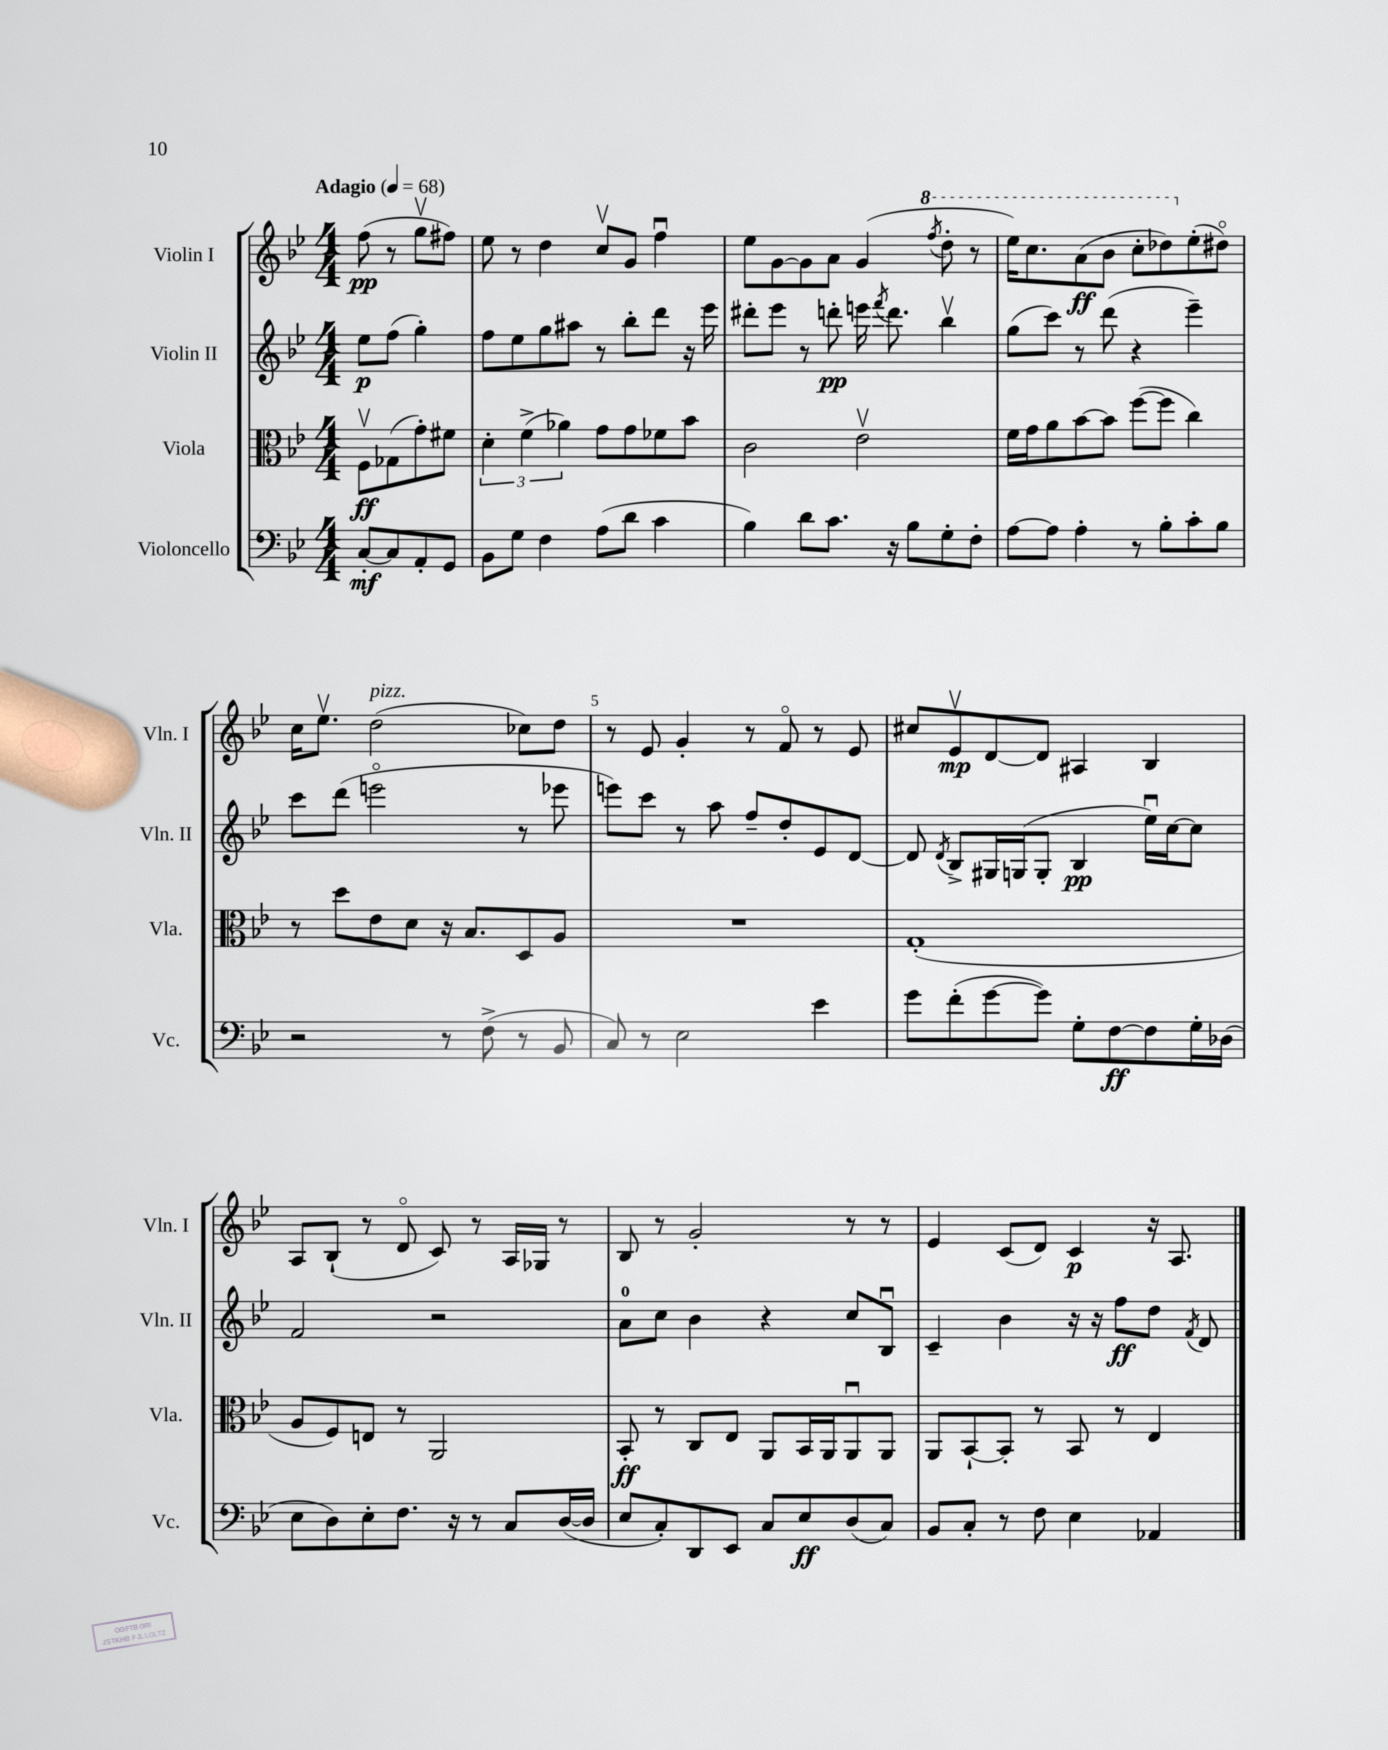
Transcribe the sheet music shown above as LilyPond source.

<<
\new StaffGroup <<
\new Staff = "s0" \with { instrumentName = "Violin I" shortInstrumentName = "Vln. I" } {
    \clef treble \key bes \major \numericTimeSignature \time 4/4 \partial 2 \tempo "Adagio" 4 = 68
    \autoBeamOff f''8\pp( r8 g''8[\upbow fis''8]) |
    ees''8 r8 d''4 c''8[\upbow g'8] f''4\downbow |
    ees''8[ g'8~ g'8 a'8] g'4( \ottava #1 \acciaccatura { f'''8 } d'''8-. r8 |
    ees'''16[) c'''8. a''8\ff( bes''8] c'''8[-. des'''8) \ottava #0 ees''8-.( dis''8]\flageolet) |
    c''16[ ees''8.]\upbow d''2^\markup { \italic "pizz." }( ces''8[) d''8] |
    r8 ees'8 g'4-. r8 f'8\flageolet r8 ees'8 |
    cis''8[ ees'8\upbow\mp d'8~ d'8] ais4 bes4 |
    a8[ bes8]-!( r8 d'8\flageolet c'8) r8 a16[ ges16] r8 |
    bes8 r8 g'2-. r8 r8 |
    ees'4 c'8[( d'8]) c'4\p r16 a8. \bar "|." |
}
\new Staff = "s1" \with { instrumentName = "Violin II" shortInstrumentName = "Vln. II" } {
    \clef treble \key bes \major \numericTimeSignature \time 4/4 \partial 2
    \autoBeamOff ees''8[\p f''8]( g''4-.) |
    f''8[ ees''8 g''8 ais''8] r8 bes''8[-. d'''8] r16 ees'''16 |
    dis'''8[-. ees'''8] r8 d'''8-.\pp e'''16 \acciaccatura { f'''8 } d'''8. bes''4\upbow |
    g''8[( c'''8]) r8 d'''8( r4 ees'''4--) |
    c'''8[ d'''8]( e'''2\flageolet r8 ees'''8 |
    e'''8[) c'''8] r8 a''8 f''8[-- d''8-. ees'8 d'8]~ |
    d'8 \acciaccatura { d'8 } bes8[-> gis16 g16( g8]-. bes4\pp ees''16[\downbow) c''16~ c''8] |
    f'2 r2 |
    a'8[-0 c''8] bes'4 r4 c''8[ bes8]\downbow |
    c'4-- bes'4 r16 r16 f''8[\ff d''8] \acciaccatura { f'8 } d'8 \bar "|." |
}
\new Staff = "s2" \with { instrumentName = "Viola" shortInstrumentName = "Vla." } {
    \clef alto \key bes \major \numericTimeSignature \time 4/4 \partial 2
    \autoBeamOff f8[\upbow\ff ges8( g'8-.) fis'8] |
    \tuplet 3/2 { d'4-. f'4->( aes'4) } g'8[ g'8 fes'8 bes'8] |
    c'2 ees'2\upbow |
    f'16[ g'16 a'8 bes'8~ bes'8] f''8[~( f''8] c''4) |
    r8 d''8[ ees'8 d'8] r16 bes8.[ d8 a8] |
    R1 |
    g1-.( |
    a8[ f8) e8] r8 a,2 |
    bes,8-.\ff r8 c8[ ees8] a,8[ bes,16 a,16 a,8\downbow a,8] |
    a,8[ bes,8~-! bes,8]-. r8 bes,8 r8 ees4 \bar "|." |
}
\new Staff = "s3" \with { instrumentName = "Violoncello" shortInstrumentName = "Vc." } {
    \clef bass \key bes \major \numericTimeSignature \time 4/4 \partial 2
    \autoBeamOff c8[~-.\mf c8 a,8-. g,8] |
    bes,8[ g8] f4 a8[( d'8] c'4 |
    bes4) d'8[ c'8.] r16 bes8[ g8-. f8]-. |
    a8[~ a8] a4-. r8 bes8[-. c'8-. bes8] |
    r2 r8 f8->( r8 bes,8 |
    c8) r8 ees2 ees'4 |
    g'8[ f'8-.( g'8~ g'8]) g8[-. f8~\ff f8 g16-. des16]( |
    ees8[ d8) ees8-. f8.] r16 r8 c8[ d16~( d16] |
    ees8[ c8-.) d,8 ees,8] c8[ ees8\ff d8( c8]) |
    bes,8[ c8]-. r8 f8 ees4 aes,4 \bar "|." |
}
>>
>>
\layout { \context { \Score \override BarNumber.break-visibility = ##(#f #t #t) barNumberVisibility = #(every-nth-bar-number-visible 5) } }
